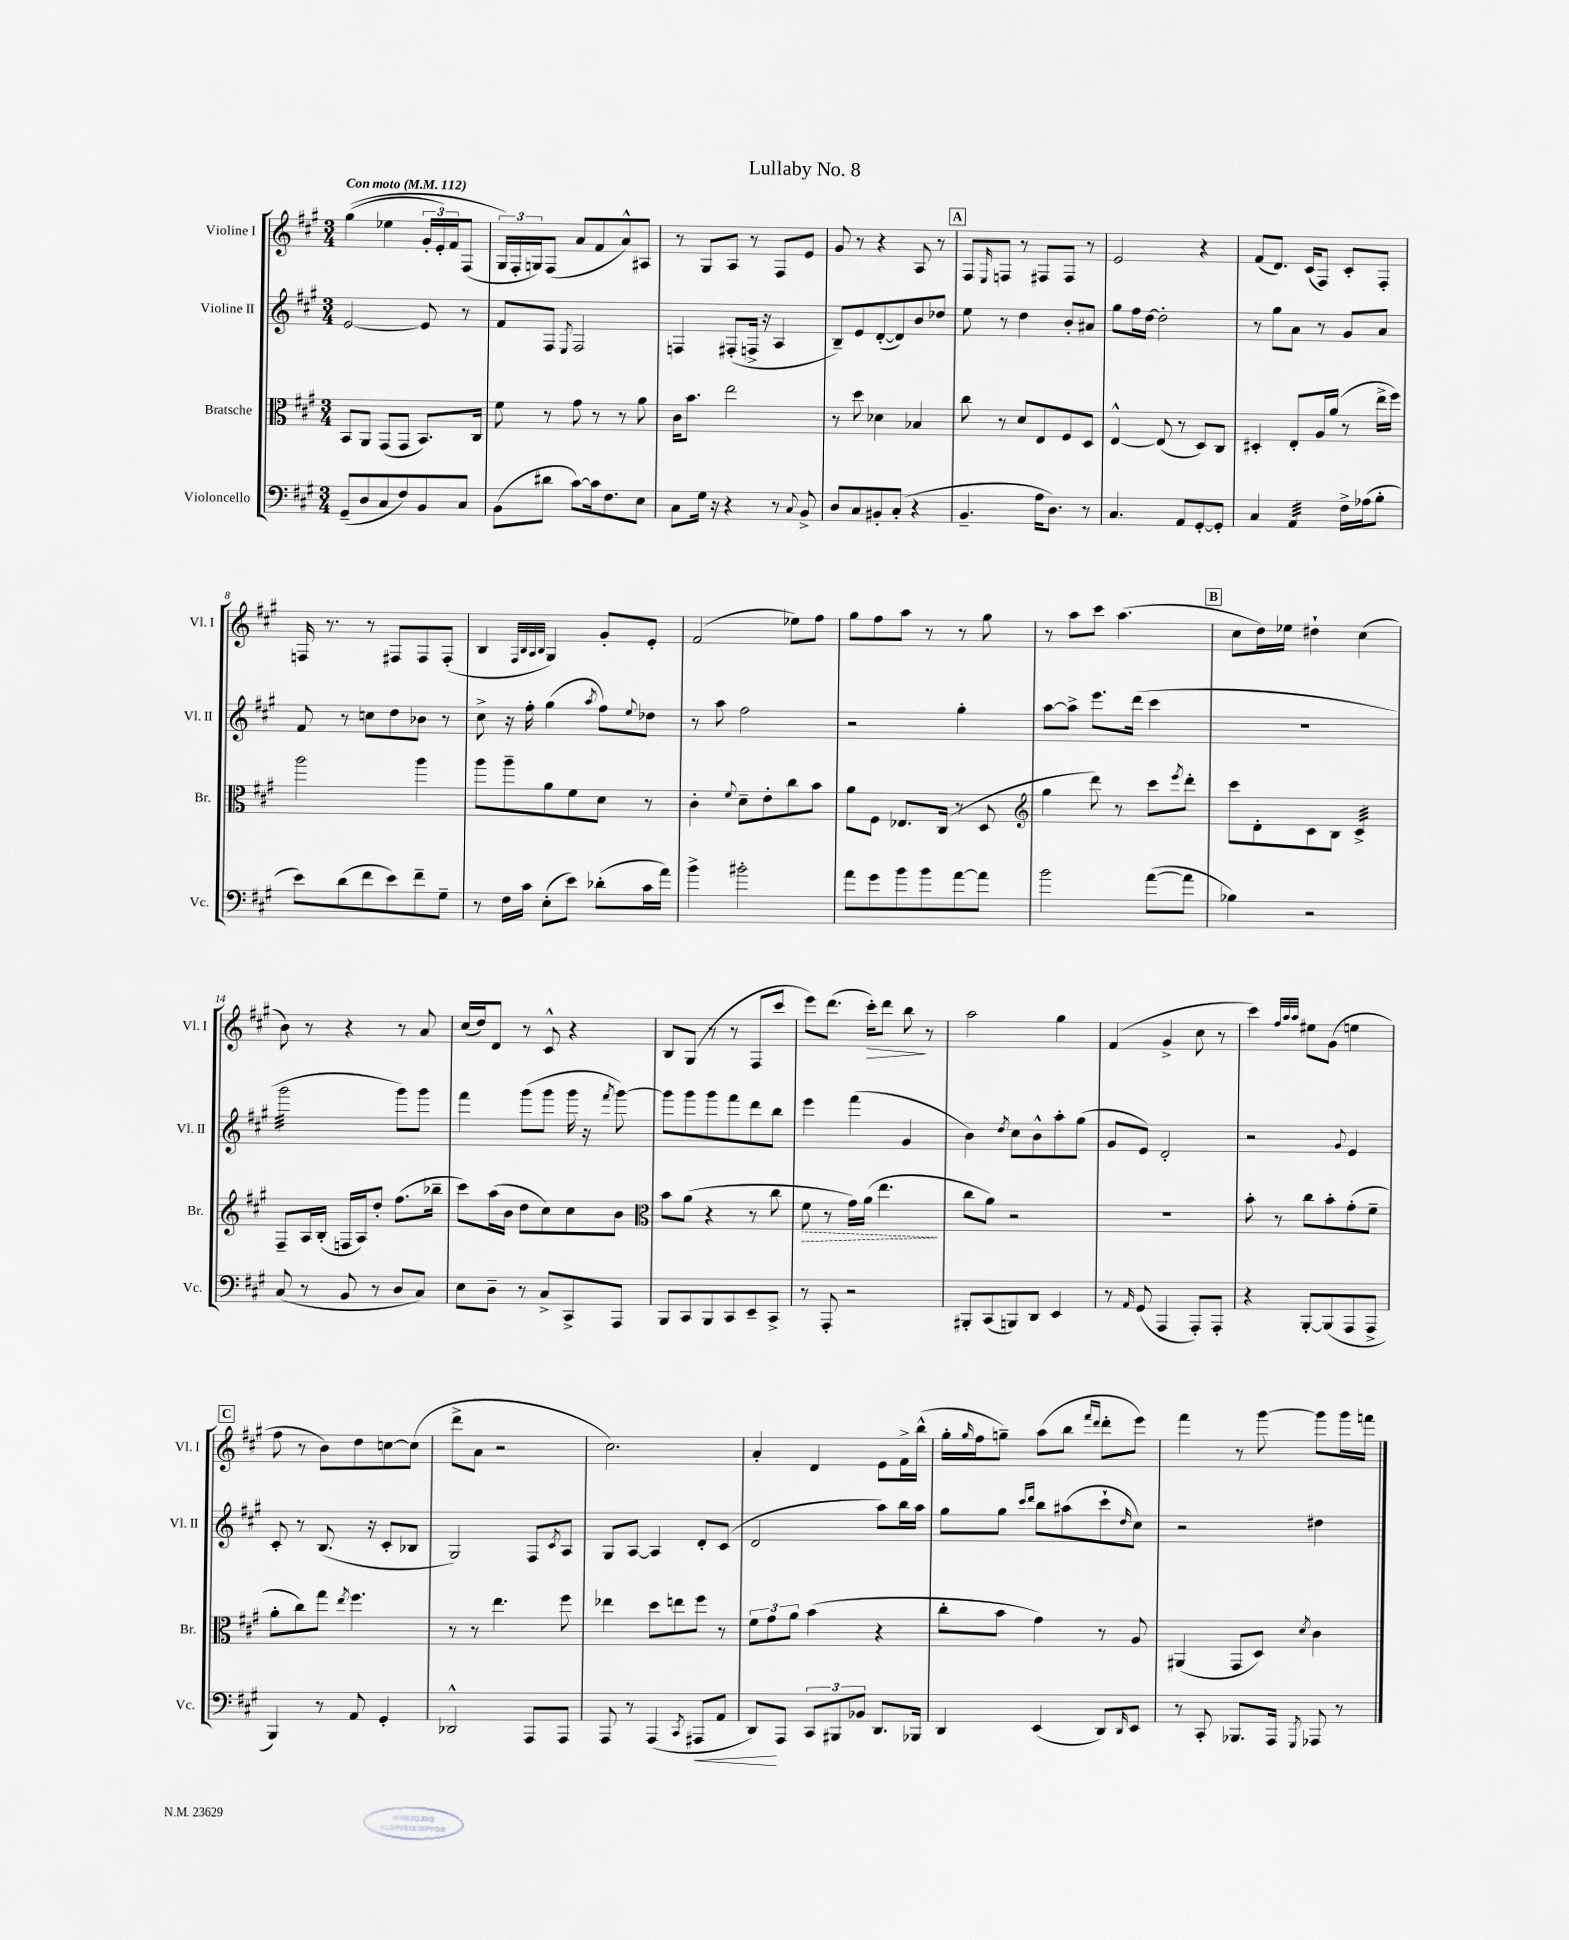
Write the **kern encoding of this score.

**kern	**kern	**kern	**kern
*staff4	*staff3	*staff2	*staff1
*clefF4	*clefC3	*clefG2	*clefG2
*k[f#c#g#]	*k[f#c#g#]	*k[f#c#g#]	*k[f#c#g#]
*M3/4	*M3/4	*M3/4	*M3/4
*MM112	*MM112	*MM112	*MM112
(8GG#~	8BB	[2e	&((4gg#
8D	8AA	.	.
8C#	(8GG#	.	4ee-
8F#)	8GG#	.	.
8BB	8.BB)	8e]	24g#'
.	.	.	24e')
.	.	.	24f#
8C#	.	8r	(8F#
.	16C#	.	.
=	=	=	=
(8BB	8f#	8f#	24G#&)
.	.	.	24F#'
.	.	.	24G)
8d#	8r	8F#	(8F#
.	.	8qE	.
[8c#)	8g#	2F#	8a
16c#]	8r	.	8f#
8.F#	.	.	.
.	8r	.	8a^^)
8E	8a	.	8A#
=	=	=	=
8C#	16c#	4F	8r
.	8.b	.	.
16G#	.	.	8G#
16r	.	.	.
4r	2ee	(8F#'	8A
.	.	16F^	8r
.	.	16r	.
8r	.	4A	8F#
8qqC#	.	.	.
8BB^	.	.	8e
=	=	=	=
8D	8r	8B~)	8g#
8C#	8dd	8e	8r
8BB#'	4d-	([8d'	4r
(8C#'	.	8d])	.
4r	4B-	8b	8A
.	.	8dd-	8r
=	=	=	=
4.BB~	8cc#	8ee	8F#
.	.	.	16qqE
.	8r	8r	8F
.	8d	4dd	8r
16A	8E	.	8F#
8.D)	.	.	.
.	8F#	8b'	8F#
8r	8D	8a#	8r
=	=	=	=
4.C#	[4E^^	8gg#	2e
.	.	16ff#	.
.	.	[16dd	.
.	(8E]	2dd']	.
8AA	8r	.	.
[8GG#'	8D)	.	4r
8GG#']	8C#	.	.
=	=	=	=
4C#	4D#'	8r	(8f#
.	.	8gg#	8.d)
4AA	8E'	8a	.
.	.	.	(16c#
.	16A	8r	8F#)
.	(16a	.	.
16F#^	8r	8g#	8c#'
(16A-	.	.	.
8B'	16ee^	8a	8F#'
.	16ff#)	.	.
=	=	=	=
8e)	2aa	8f#	16F
.	.	.	8.r
(8d	.	8r	.
8f#	.	8cc	8r
8e)	.	8dd	8F#
8f#~	4aa	8b-	8F#
8G#~	.	8r	(8F#'
=	=	=	=
8r	8aa	8cc#^	4B
16F#	8aa~	16r	.
16c#	.	16ff#'	.
.	.	.	32qqF#
.	.	.	32qqB
.	.	.	32qqA
.	.	.	32qqB
(8E'	8a	(4gg#	4G#)
8e)	8f#	.	.
.	.	8qaa	.
(8d-'	8d	8ff#)	8g#'
.	.	8qqee	.
16c#	8r	8dd-	8e'
16a)	.	.	.
=	=	=	=
4b^	4c#'	8r	(2f#
.	.	8aa	.
.	8qqf#	.	.
2b#'	8d~	2ff#	.
.	8e'	.	.
.	8cc#	.	8ee-)
.	8b	.	8ff#
=	=	=	=
8a	8a	2r	8gg#
8g#	8F#	.	8ff#
8b	8.E-	.	8aa
8b	.	.	8r
.	(16C#	.	.
[8a	8r	4gg#'	8r
8a]	8D	.	8gg#
=	=	=	=
*	*clefG2	*	*
2b	4gg#	[8aa	8r
.	.	8aa^]	8aa
.	8ddd)	8.eee	8ccc#
.	8r	.	(4.aa
.	.	(16ddd	.
([8a	8ccc#	4ccc#	.
.	8qeee	.	.
8a]	8ddd'	.	.
=	=	=	=
4B-)	8ccc#	2.r	8cc#
.	8d'	.	16dd)
.	.	.	16ee-
2r	8c#	.	4dd#`
.	8B	.	.
.	4c#^	.	(4cc#
=	=	=	=
(8C#	8F#~	2ggg#	8b)
8r	16A	.	8r
.	(16B'	.	.
8BB	16F	.	4r
.	16A)	.	.
8r	8dd'	.	.
8D	(8.ff#	8ggg#)	8r
8C#)	.	8ggg#	8a
.	16bb-~	.	.
=	=	=	=
8E	8ccc#)	4fff#	(16cc#
.	.	.	16dd)
8D~	(16aa	.	8d
.	16b	.	.
8r	8dd	(8ggg#	8r
8C#^	8cc#)	8ggg#	8c#^^
8CC#^	8cc#	16ggg#	4r
.	.	16r	.
.	.	8qfff#	.
8AAA	8b	[8ggg#)	.
=	=	=	=
*	*clefC3	*	*
8BBB	8b	8ggg#]	8B
8CC#	(8a	8ggg#	(8G#
8BBB	4r	8ggg#	8r
8CC#	.	8fff#	8r
8EE~	8r	8ddd	8F#
8CC#^	8cc#	8bb	8ccc#
=	=	=	=
8r	8f#	4eee	8eee)
8AAA'	8r	.	(8.ddd
2r	16g#)	(4fff#	.
.	(16a	.	16ccc#')
.	4.ee	.	8ddd
.	.	4g#	8bb
.	.	.	8r
=	=	=	=
8BBB#'	8cc#	4b)	2aa
(8CC#	8a)	.	.
.	.	8qdd	.
8BBB)	2r	8cc#	.
8DD	.	8b^^	.
4EE	.	8aa'	4gg#
.	.	(8gg#	.
=	=	=	=
8r	2.r	8g#	(4f#
16qqAA	.	.	.
(8GG#	.	8e)	.
4AAA	.	2d'	4g#^
8AAA')	.	.	8cc#
8AAA'	.	.	8r
=	=	=	=
4r	8b'	2r	4ccc#)
.	8r	.	.
.	.	.	32qqff#
.	.	.	32qqaa
.	.	.	32qqaa
[8BBB'	8cc#	.	8ee#
(8BBB]	8b'	.	(8g#
.	.	8qqg#	.
8AAA	(8g#'	4e	4ee
8AAA^	8f#~	.	.
=	=	=	=
4BBB)	8a'	8c#'	8ff#
.	8cc#)	8r	8r
8r	8gg#	(8.B	8b)
.	8qee	.	.
8AA	4.ff#	.	8dd
.	.	16r	.
4GG#'	.	8c#'	[8cc
.	.	8B-	(8cc]
=	=	=	=
2DD-^^	8r	2G#)	8ddd^
.	8r	.	8a
.	4.ee	.	2r
8AAA	.	8F#	.
.	.	8qc#	.
8AAA	8ff#	8A	.
=	=	=	=
8AAA	4ee-	8G#	2.cc#)
8r	.	[8A	.
(4AAA	8dd	4A]	.
.	8ee	.	.
8qCC#	.	.	.
8AAA#	8ff#	8d'	.
8AA	8r	(8c#	.
=	=	=	=
8DD)	12f#	2d	4a'
.	12g#	.	.
8AAA	.	.	.
.	12a	.	.
12CC#	(4b	.	4d
12BBB#	.	.	.
12BB-	.	.	.
8.DD	4r	8aa)	8e
.	.	16bb	16f#^
16BBB-	.	16aa	(16bb^^
=	=	=	=
4DD	8cc#'	8gg#	16gg#'
.	.	.	16qqgg#
.	.	.	16ff#
.	8b	8gg#	8gg~)
.	.	16qqccc#	.
.	.	16qqddd	.
(4EE	4g#)	8bb	(8aa
.	.	(8aa#	8bb
.	.	.	16qqfff#
.	.	.	16qqddd
8DD)	8r	8ccc#`	8ddd'
16qqDD	.	16qqdd	.
8EE	8A	8cc#)	8eee)
=	=	=	=
8r	(4AA#	2r	4fff#
8CC#'	.	.	.
8.BBB-	8GG#	.	8r
.	8D)	.	[8ggg#
16AAA	.	.	.
8qGGG#	8qd	.	.
8AAA-	4c#	4dd#	8ggg#]
8r	.	.	16ggg#
.	.	.	16fff
==	==	==	==
*-	*-	*-	*-
